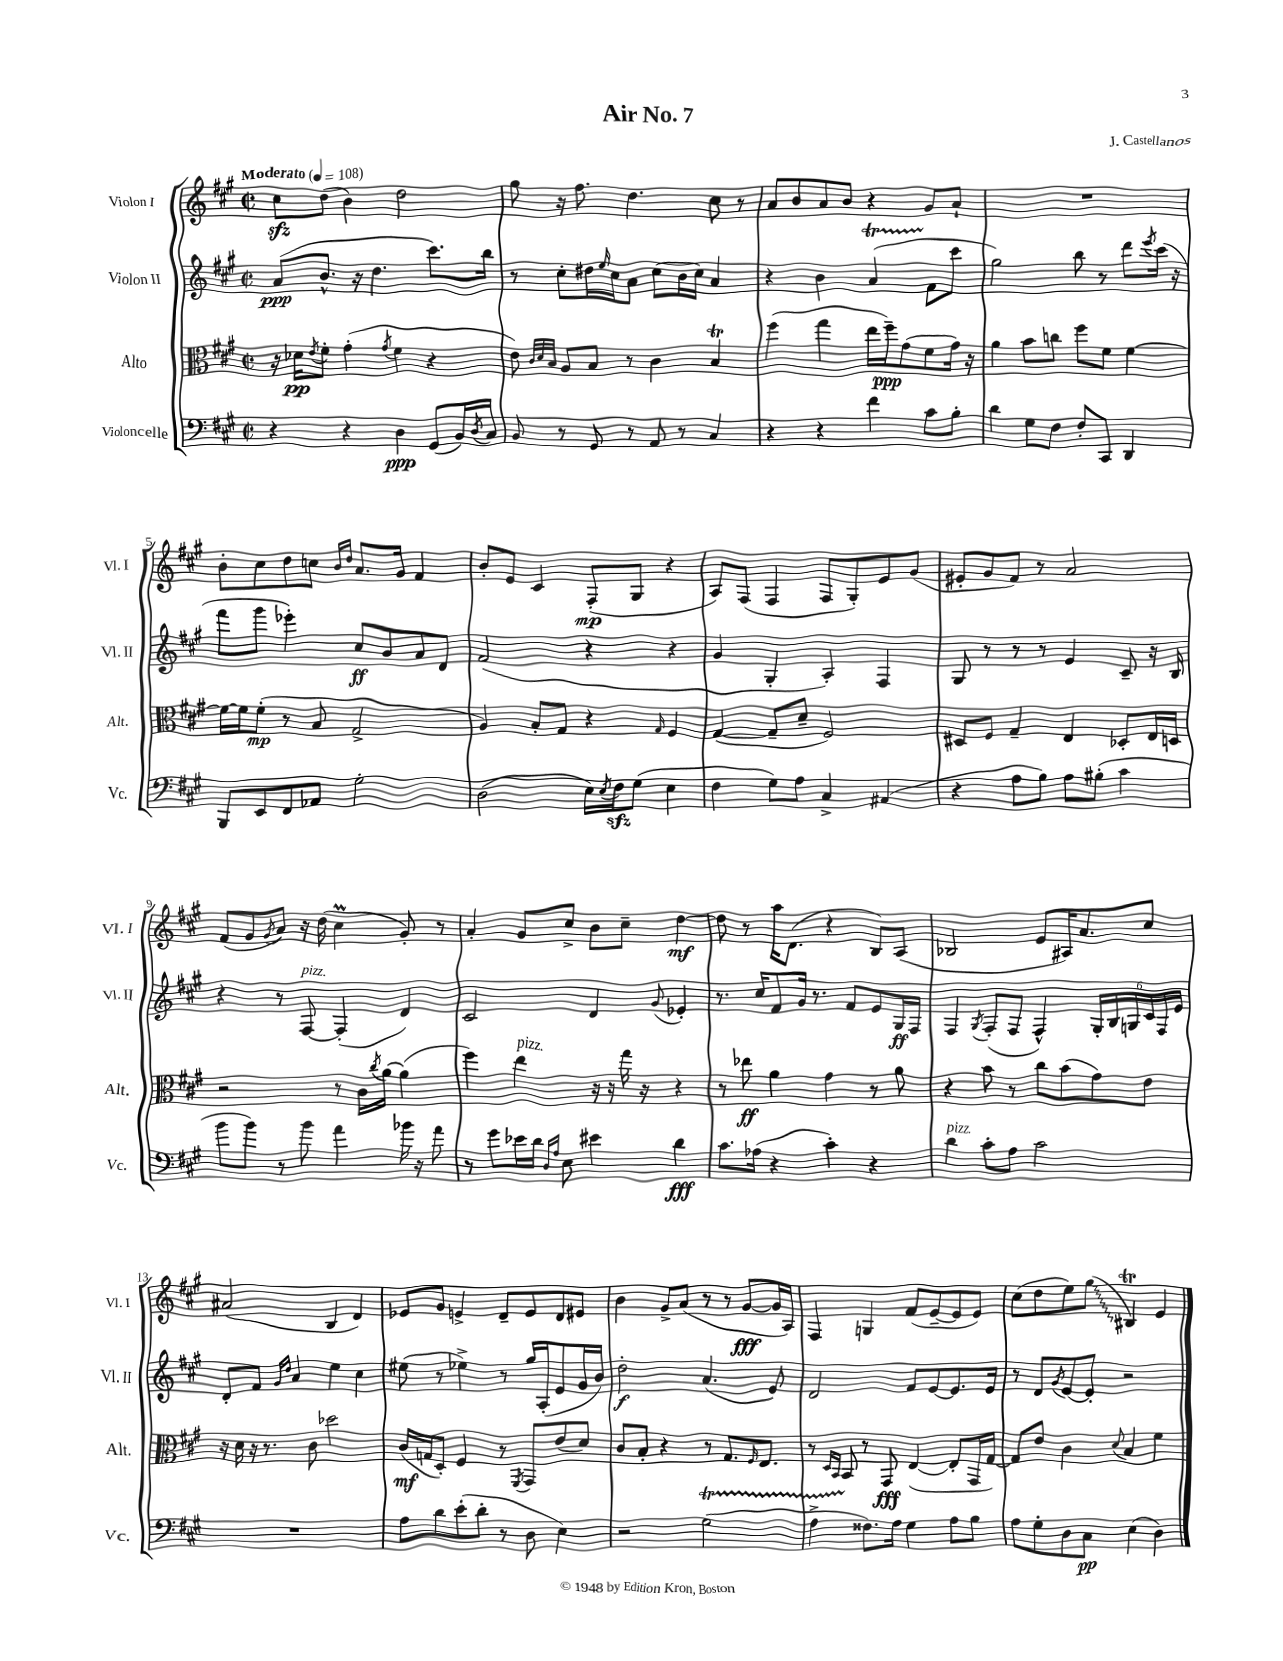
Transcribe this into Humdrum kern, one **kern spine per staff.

**kern	**kern	**kern	**kern
*staff4	*staff3	*staff2	*staff1
*clefF4	*clefC3	*clefG2	*clefG2
*k[f#c#g#]	*k[f#c#g#]	*k[f#c#g#]	*k[f#c#g#]
*M2/2	*M2/2	*M2/2	*M2/2
*met(c|)	*met(c|)	*met(c|)	*met(c|)
*MM108	*MM108	*MM108	*MM108
4r	16r	(8a	8cc#
.	16d-	.	.
.	8qe	.	.
.	8f#'	8.b^^	(8dd
4r	(4g#'	.	4b)
.	.	16r	.
.	.	4.dd	.
.	8qg#	.	.
4D	4f#	.	2dd
(8GG#	4r	8.ccc#)	.
16BB)	.	.	.
8qD	.	.	.
16C#	.	16bb	.
=	=	=	=
8BB	8e)	8r	8gg#
.	32qqc#	.	.
.	32qqd	.	.
.	32qqB	.	.
8r	8A	8cc#'	16r
.	.	.	8.ff#
8GG#	8B	16dd#	.
.	.	16qqee	.
.	.	16cc#	.
8r	8r	8a	4.dd
8AA	4c#	(8cc#	.
8r	.	16b	.
.	.	16cc#)	.
4C#	4B	4a	8cc#
.	.	.	8r
=	=	=	=
4r	(4ff#	4r	8a
.	.	.	8b
4r	4gg#	4b	8a
.	.	.	8b
4f#	16ee	(4a	4r
.	16ff#~)	.	.
.	(8g#	.	.
8c#	8f#	8f#	8g#
8B'	16g#)	8ccc#	8a`
.	16r	.	.
=	=	=	=
4d	4a	2gg#)	1r
8G#	8b	.	.
8F#	8cc	.	.
8F#'	8ff#	8bb	.
8CC#	8f#	8r	.
4DD	[4f#	8ddd	.
.	.	8qeee	.
.	.	(16ccc#	.
.	.	16r	.
=	=	=	=
8BBB	16f#_	8fff#	8b'
.	16f#]	.	.
8EE	(8f#'	8ggg#	8cc#
8FF#	8r	4eee-')	8dd
8AA-	8B	.	8cc
.	.	.	16qqb
.	.	.	16qqdd
2G#'	2G#^	8cc#	8.a
.	.	8b	.
.	.	.	16g#
.	.	8a	4f#
.	.	8d	.
=	=	=	=
(2D	4A)	(2f#	8b'
.	.	.	8e
.	8B'	.	4c#
.	8G#	.	.
16E)	4r	4r	(8F#'
8qE	.	.	.
16F#	.	.	.
(8G#	.	.	8G#
.	16qqG#	.	.
4E	4F#	4r	4r
=	=	=	=
4F#	([4G#	4g#	8A)
.	.	.	(8F#
8G#)	8G#~]	4G#'	4F#
8A	8d~	.	.
4C#^	2F#)	4A')	8F#
.	.	.	8G#')
(4AA#	.	4F#	8e
.	.	.	(8g#
=	=	=	=
4r	8D#	8G#	8e#'
.	8F#	8r	8g#
8A	4G#~	8r	8f#)
8B)	.	8r	8r
8A	4E	4e	2a
(8B#'	.	.	.
4c#	8D-'	8c#~	.
.	16E	16r	.
.	16D	16B	.
=	=	=	=
8b	2r	4r	(8f#
8b)	.	.	8g#
.	.	.	8qg#
8r	.	8r	8a)
8b	.	[8F#	16r
.	.	.	(16dd
4a	8r	(4F#']	4cc#
.	16c#	.	.
.	8qcc#	.	.
.	[16a	.	.
16b-	(4a]	4d)	8g#')
16r	.	.	.
8a	.	.	8r
=	=	=	=
8r	4ff#)	2c#	4a'
8g#	.	.	.
16e-	4ee	.	8g#
16d	.	.	.
16qqD	.	.	.
16qqA	.	.	.
8E	.	.	8cc#^
4e#	16r	4d	8b
.	16r	.	.
.	16gg#	.	8cc#~
.	16r	.	.
.	.	8qqg#	.
4d	4r	4e-'	[4dd
=	=	=	=
8.c#	8r	8.r	8dd]
.	8ee-	.	8r
(16A-	.	16cc#	.
4r	4a	8f#	16aa
.	.	.	(8.d
.	.	16g#	.
.	.	8.r	.
4c#')	4g#	.	4r
.	.	8f#	.
4r	8r	8e	8B)
.	8a	16G#	(8A
.	.	16F#	.
=	=	=	=
4d	4r	4F#	2B-
.	.	8qG#	.
8c#'	8b	(8F#'	.
8A	8r	8F#	.
2c#	8cc#	4F#^^)	8e
.	(8b	.	16A#)
.	.	.	8.a
.	8g#)	24G#'	.
.	.	24B	.
.	.	24G	.
.	8e	24c#	8cc#
.	.	24F#	.
.	.	24e	.
=	=	=	=
1r	16r	8d'	(2a#
.	16d	.	.
.	16r	8f#	.
.	8.r	.	.
.	.	16qqg#	.
.	.	16qqdd	.
.	.	4a	.
.	8c#	.	.
.	2dd-	4ee	4B
.	.	4cc#	4d)
=	=	=	=
8A	(16c#	(8ee#	8e-
.	16G	.	.
8d	8D')	8r	8g#
(8e'	4F#	4ee-^)	4e^
8d'	.	.	.
8r	8r	8r	8d~
.	8qFF#	.	.
8D	8GG#	16gg#	8e
.	.	(16A'	.
4E)	(8e	8e	8d
.	8d)	16g#	8e#
.	.	16b)	.
=	=	=	=
2r	8c#	2dd'	4b
.	8B'	.	.
.	4r	.	8g#^
.	.	.	(8a
(2G#	8r	(4.a	8r
.	8.G#	.	8r
.	.	.	[8g#
.	16qqF#	.	.
.	8.E	.	.
.	.	8e)	16g#]
.	.	.	16A)
=	=	=	=
4A^	8r	2d	4F#
.	16qqD	.	.
.	16qqBB	.	.
.	8BB	.	.
8.F##)	8r	.	4G
.	8GG#	.	.
16A	.	.	.
4G#	([4E	8f#	(8f#
.	.	[8e	[8e~
8A	8E']	8.e]	8e]
8B	16GG#	.	8e)
.	[16G#)	16e	.
=	=	=	=
8A	8G#]	8r	(8cc#
8G#'	8e	8d	8dd
.	.	8qg#	.
8D	4c#	[8e	8ee)
8C#	.	8e']	(8gg#
.	8qqd	.	.
(4E	4B	2r	4B#)
4D)	4f#	.	4e
==	==	==	==
*-	*-	*-	*-
